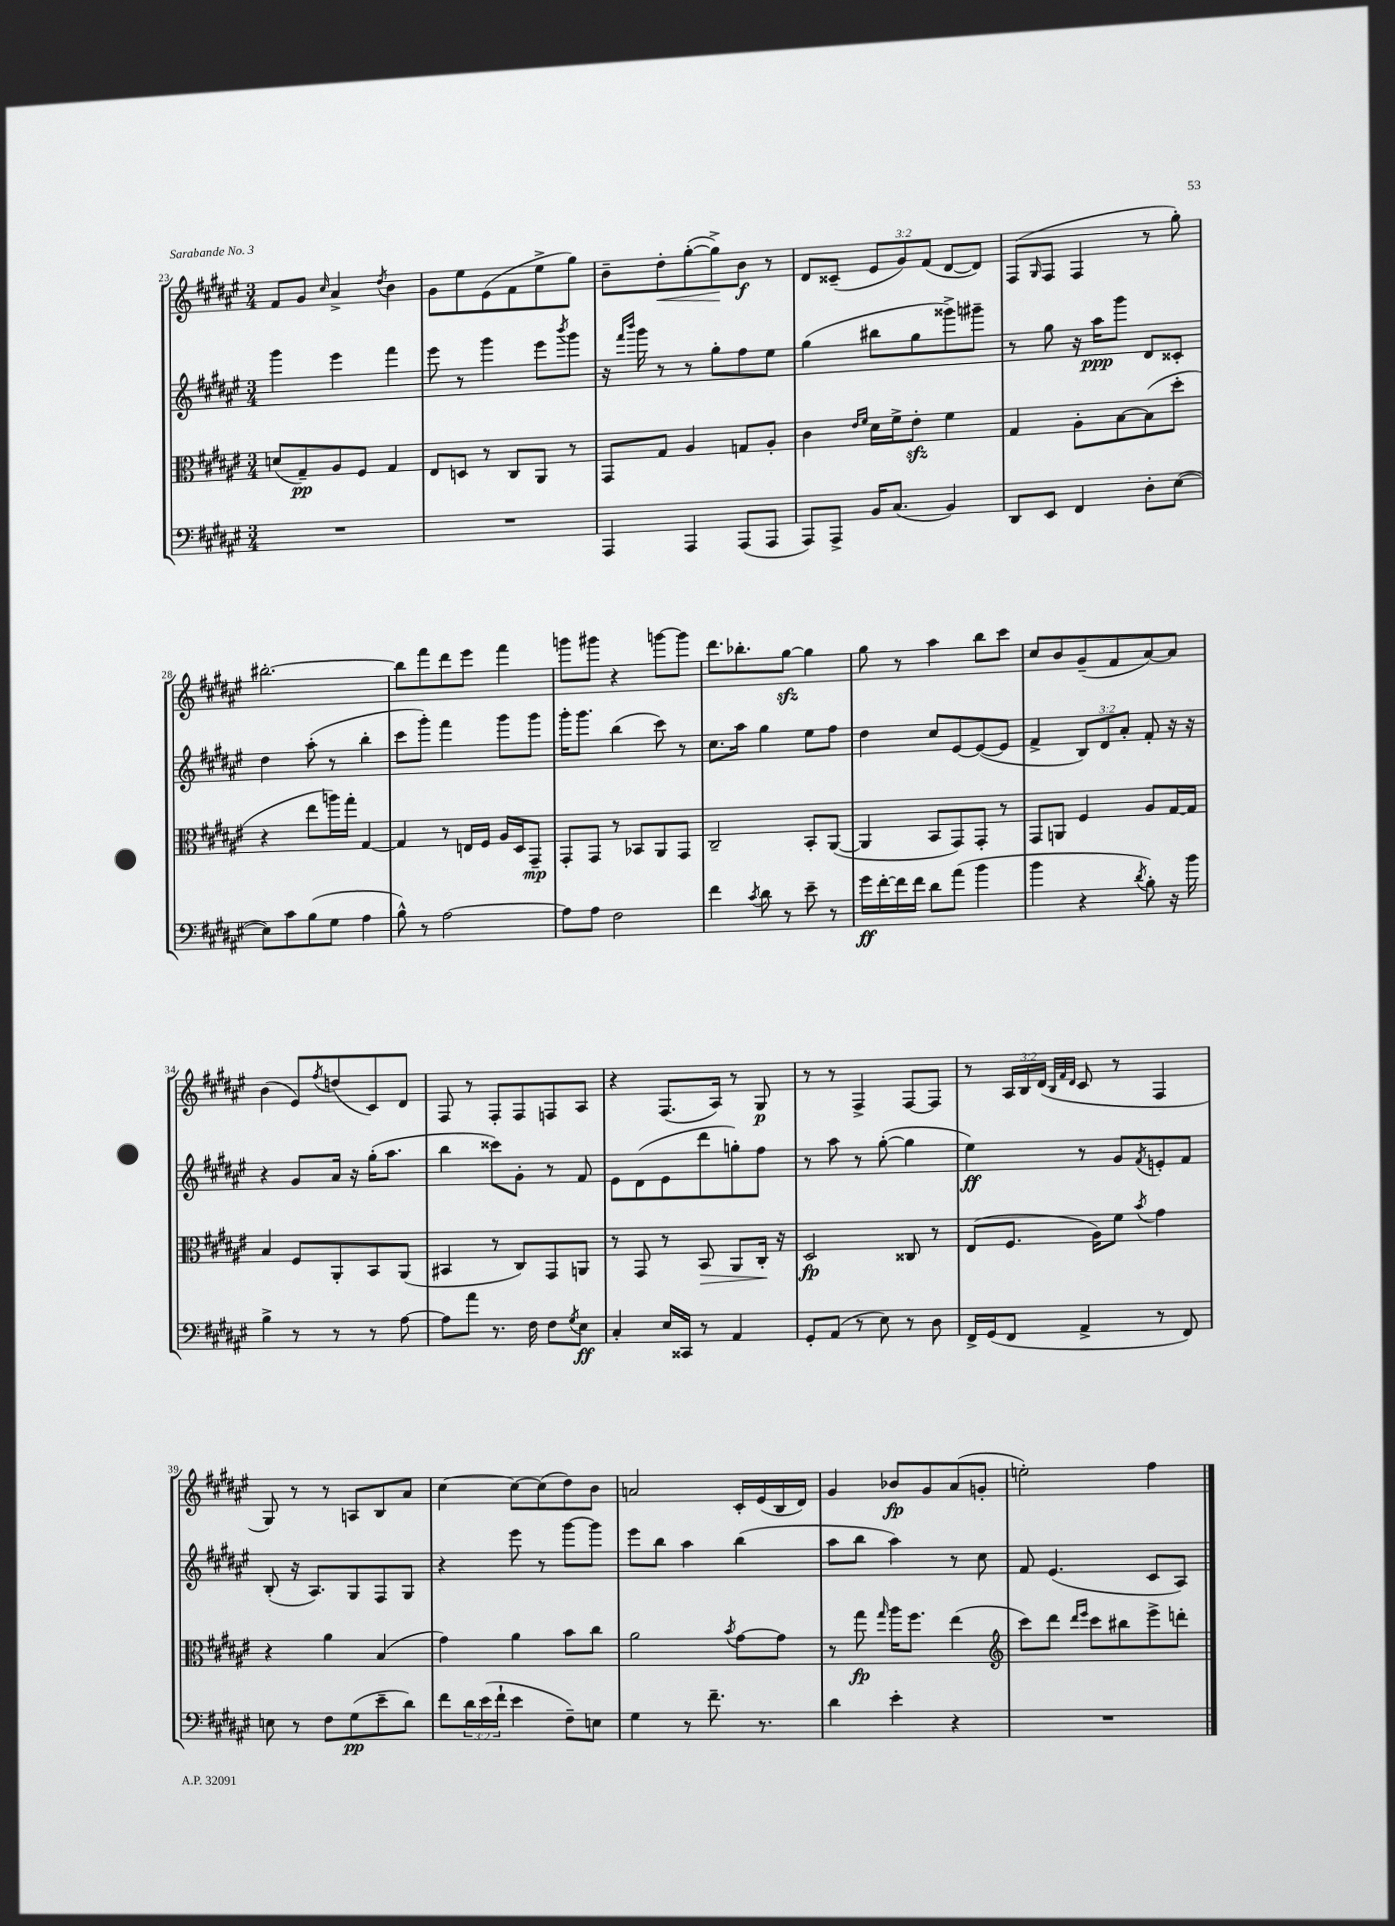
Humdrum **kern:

**kern	**kern	**kern	**kern
*staff4	*staff3	*staff2	*staff1
*clefF4	*clefC3	*clefG2	*clefG2
*k[f#c#g#d#a#e#]	*k[f#c#g#d#a#e#]	*k[f#c#g#d#a#e#]	*k[f#c#g#d#a#e#]
*M3/4	*M3/4	*M3/4	*M3/4
2.r	(8d	4ggg#	8f#
.	8G#~)	.	8g#
.	.	.	16qqcc#
.	8A#	4eee#	4a#^
.	8F#	.	.
.	.	.	8qdd#
.	4G#	4fff#	4b
=	=	=	=
2.r	8E#	8eee#	8g#
.	8D	8r	8ee#
.	8r	4ggg#	(8e#
.	8C#	.	8f#
.	8AA#	8eee#	8ee#^
.	.	8qbbb	.
.	8r	8ggg#	8gg#)
=	=	=	=
4AAA#	8GG#	16r	8b~
.	.	16qqfff#	.
.	.	16qqbbb	.
.	.	16ggg#	.
.	8G#	8r	8dd#'
4AAA#	4A#	8r	([8gg#'
.	.	8gg#'	8gg#^])
(8AAA#	8G	8ff#	8b
8AAA#	8A#'	8ee#	8r
=	=	=	=
8AAA#)	4c#	(4gg#	8d#
8AAA#^	.	.	(8c##~
.	16qqe#	.	.
.	16qqf#	.	.
16BB	16d#	8bb#	12e#
(8.C#	16f#^	.	.
.	.	.	12g#)
.	8e#'	8gg#	.
.	.	.	(12f#
4BB)	4f#	8ggg##^)	[8d#
.	.	8ggg#~	8d#])
=	=	=	=
8DD#	4G#	8r	(8F#
.	.	.	16qqG#
8EE#	.	8gg#	8F#
4FF#	8A#'	16r	4F#
.	.	16aa#	.
.	[8B	8ggg#	.
8D#'	(8B]	8d#	8r
([8E#	8dd#'	8c##'	8gg#')
=	=	=	=
8E#])	4r	4dd#	[2.bb#'
8c#	.	.	.
(8B	8ee#	(8aa#'	.
8G#	16aa)	8r	.
.	16gg#'	.	.
4A#	[4G#	4bb'	.
=	=	=	=
8B^^)	4G#]	8ccc#	8bb#]
8r	.	8ggg#')	8fff#
[2A#	8r	4fff#	8ddd#
.	16E	.	8eee#
.	16F#	.	.
.	16A#	8ggg#	4fff#
.	16D#	.	.
.	8GG#~	8ggg#	.
=	=	=	=
8A#]	8GG#'	16ggg#'	8ggg
.	.	8.ggg#	.
8A#	8GG#	.	8ggg#
2F#	8r	(4bb	4r
.	8BB-	.	.
.	8AA#	8ccc#)	[8ggg
.	8GG#	8r	8ggg]
=	=	=	=
4f#	2C#~	8.cc#	8.ddd#
.	.	16aa#	8.bb-'
8qc#	.	.	.
8d#	.	4gg#	.
8r	.	.	[8gg#
8e#~	8BB'	8ee#	4gg#]
8r	([8AA#	8ff#	.
=	=	=	=
16g#	4AA#]	4dd#	8gg#
[16f#'	.	.	.
16f#]	.	.	8r
16f#	.	.	.
8d#	8BB	8cc#	4aa#
(8a#	8GG#)	[8e#	.
4b	8GG#'	(8e#_	8bb
.	8r	8e#]	8ccc#
=	=	=	=
4b	8GG#	4f#^	8cc#
.	8AA	.	8b
4r	4F#	12B)	(8g#~
.	.	12d#	.
.	.	.	8f#
.	.	12a#'	.
8qd#	.	.	.
8B')	8A#	8f#'	[8a#)
16r	[16G#	16r	8a#]
16b	16G#]	16r	.
=	=	=	=
4B^	4B	4r	(4b
8r	8F#	8g#	8e#)
.	.	.	8qff#
8r	8AA#'	16a#	(8dd
.	.	16r	.
8r	8BB	(16gg#'	8c#)
.	.	8.aa#	.
[8A#	(8AA#	.	8d#
=	=	=	=
8A#]	4BB#	4bb	8F#
8a#	.	.	8r
8.r	8r	8ccc##)	8F#'
.	8C#)	8g#'	8F#
16F#	.	.	.
8F#	8GG#	8r	8F
8qG#	.	.	.
8E#	8AA	8f#	8A#
=	=	=	=
4C#'	8r	8e#	4r
.	8GG#	(8d#	.
16E#	8r	8e#	(8.F#
16CC##	.	.	.
8r	8BB	8ddd#	.
.	.	.	16A#)
4AA#	8AA#	8gg')	8r
.	16C#'	8ff#	8G#
.	16r	.	.
=	=	=	=
8GG#'	2D#	8r	8r
(8AA#	.	8aa#	8r
8r	.	8r	4F#^
8E#)	.	([8gg#'	.
8r	8C##	4gg#]	[8F#
8D#	8r	.	8F#]
=	=	=	=
16FF#^	(8E#	4ee#)	8r
(16GG#	.	.	.
8FF#	8.F#	.	24A#
.	.	.	24B
.	.	.	(24d#
.	.	.	32qqB
.	.	.	32qqf#
.	.	.	32qqd#
4AA#^	.	8r	8c#
.	16A#)	.	.
.	8f#	8g#	8r
.	8qb	8qf#	.
8r	4g#	8e'	4F#
8FF#)	.	8f#	.
=	=	=	=
8E	4r	(8B'	8G#)
8r	.	16r	8r
.	.	8.A#)	.
8F#	4a#	.	8r
(8G#	.	8G#	8A
8e#~	(4B	8F#	8B
8d#)	.	8G#	8a#
=	=	=	=
8f#	4g#)	4r	[4cc#
24d#	.	.	.
(24e#	.	.	.
24f#`	.	.	.
4e#	4a#	8eee#	8cc#_
.	.	8r	(8cc#]
8F#~)	8b	[8ggg#	8dd#)
8E	8cc#	8ggg#]	8b
=	=	=	=
4G#	2a#	8eee#	2a
.	.	8bb	.
8r	.	4aa#	.
8.f#~	.	.	.
.	8qb	.	.
.	[8g#	(4bb	16c#'
8.r	.	.	(16e#
.	8g#]	.	16B
.	.	.	16d#)
=	=	=	=
4d#	8r	8aa#	4g#
.	8gg#	8bb	.
.	16qqgg#	.	.
4e#'	16aa#	4aa#)	8b-
.	8.ff#	.	.
.	.	.	8g#
4r	(4ee#	8r	(8a#
.	.	8cc#	8g'
=	=	=	=
*	*clefG2	*	*
2.r	8ccc#)	8f#	2ee')
.	8ddd#	(4.e#	.
.	16qqddd#	.	.
.	16qqeee#	.	.
.	8ccc#	.	.
.	8bb#	.	.
.	8eee#^	8c#	4ff#
.	8ddd'	8A#)	.
==	==	==	==
*-	*-	*-	*-
